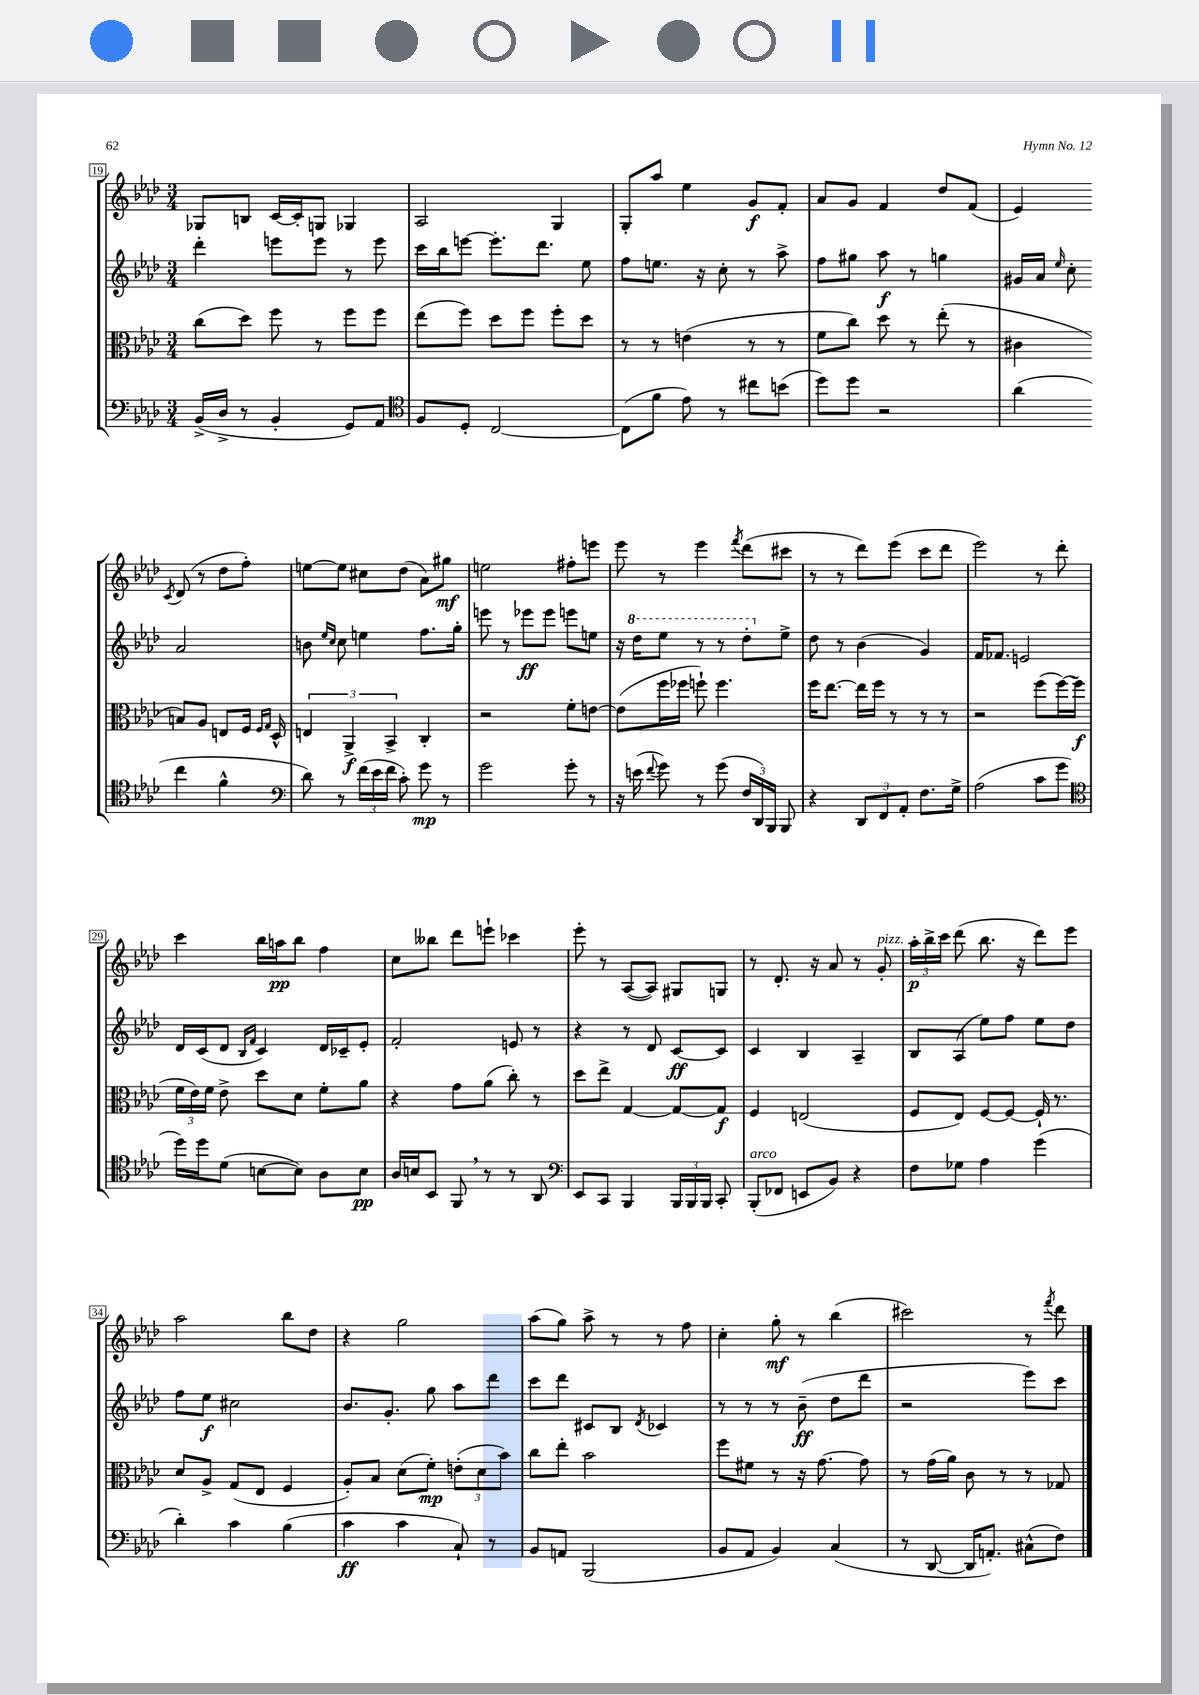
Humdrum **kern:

**kern	**kern	**kern	**kern
*staff4	*staff3	*staff2	*staff1
*clefF4	*clefC3	*clefG2	*clefG2
*k[b-e-a-d-]	*k[b-e-a-d-]	*k[b-e-a-d-]	*k[b-e-a-d-]
*M3/4	*M3/4	*M3/4	*M3/4
(16BB-^	(8cc	4ddd-'	8G-
16D-^	.	.	.
8r	8dd-)	.	8B
4BB-'	8ff	8eee	[16c
.	.	.	16c']
.	8r	8eee	8G
8GG)	8ff	8r	4G-
8AA-	8ff	8eee	.
=	=	=	=
*clefC4	*	*	*
8F	(8ee-	16ccc	2A-
.	.	16bb-	.
8D-'	8ff)	[8eee	.
[2C	8dd-	8.eee']	.
.	8ff	.	.
.	.	8.ddd-	.
.	8ff'	.	4G
.	8dd-	8ee-	.
=	=	=	=
(8C]	8r	8ff	8G'
8f	8r	8.ee	8aa-
8e-)	(4e	.	4ee-
.	.	16r	.
8r	.	8cc'	.
8cc#	8r	8r	8g
(8b	8r	8aa-^	8f'
=	=	=	=
8dd-)	8f	8ff	8a-
8dd-	8cc)	8gg#	8g
2r	8dd-	8aa-	4f
.	8r	8r	.
.	(8ee-'	4gg	8dd-
.	8r	.	(8f
=	=	=	=
(4a-	4c#	16g#	4e-)
.	.	16a-	.
.	.	16qqee-	.
.	.	8cc'	.
.	.	.	8qc
4cc	8B)	2a-	(8d-
.	8A-	.	8r
4f^^	8E	.	8dd-
.	16F	.	8ff')
.	16qqF	.	.
.	16qqG	.	.
.	16D-^^	.	.
=	=	=	=
*clefF4	*	*	*
8d-)	6E	8b	[8ee
.	.	16qqee-	.
.	.	16qqcc	.
8r	.	8cc	8ee]
.	6AA-^	.	.
(24f	.	4ee	8cc#
24e-	.	.	.
24f	6BB-^	.	.
8c')	.	.	(8dd-
8g	4C'	8.ff	8a-)
8r	.	.	8gg#
.	.	16gg'	.
=	=	=	=
2g	2r	8eee	2ee
.	.	8r	.
.	.	8eee-	.
.	.	8eee-	.
8g'	8f'	8eee	8ff#'
8r	[8e	8ee	8eee
=	=	=	=
16r	(8e]	16r	8eee-
(16e	.	16ddd-	.
8qqf	.	.	.
8g)	16ff	8eee-	8r
.	16ff-	.	.
8r	8ff`)	8r	4eee-
(8g	4.ff	8r	.
.	.	.	8qfff
24F	.	8ddd-'	(8ddd-
24DD-)	.	.	.
24BBB-	.	.	.
8BBB-	.	8ee-^	8ccc#
=	=	=	=
4r	16ff	8dd-	8r
.	[8.ee-	.	.
.	.	8r	8r
12DD-	16ee-]	(4b-	8ddd-)
.	16ff	.	.
12FF	.	.	.
.	8r	.	(8eee-
12AA-'	.	.	.
8.F	8r	4g)	8ccc
.	8r	.	8ddd-
16G^	.	.	.
=	=	=	=
(2A-	2r	16f	2eee-)
.	.	8.f-	.
.	.	2e	.
8c	(8ff	.	8r
8g	[16ff)	.	8ddd-'
.	(16ff]	.	.
=	=	=	=
*clefC4	*	*	*
16dd-)	24f	16d-	4ccc
.	24e-)	.	.
16dd-	.	(16c	.
.	24f	.	.
(8d-	8e-^	8d-	.
.	.	16qqB-	.
.	.	16qqf	.
[8B	8dd-	4c)	16bb-
.	.	.	16aa
8B])	8d-	.	8bb-
8A-	8f'	16d-	4ff
.	.	16c-~	.
8B	8a-	8e-'	.
=	=	=	=
16A-	4r	2f'	8cc
16B	.	.	.
8BB-	.	.	8bb--
8FF	8g	.	8ddd-
8r	(8a-	.	8eee`
8r	8cc')	8e	4ccc-
8AA-	8r	8r	.
=	=	=	=
*clefF4	*	*	*
8EE-	8dd-	4r	8eee-'
8CC	8ee-^	.	8r
4BBB-	[4G	8r	([8A-
.	.	8d-	8A-])
24BBB-	8G_	[8c	8G#
24BBB-	.	.	.
24BBB-	.	.	.
8CC'	8G]	8c]	8G
=	=	=	=
(8BBB-'	4F	4c	8r
8FF-	.	.	8.d-'
8EE	(2E	4B-	.
.	.	.	16r
8BB-)	.	.	8a-
4r	.	4A-~	8r
.	.	.	8g'
=	=	=	=
8F	8F	8B-	24aa-'
.	.	.	24bb-^
.	.	.	24ccc
8G-	8E-)	(8A-	(8ddd-
4A-	[8F	8ee-)	8.bb-
.	8F_	8ff	.
.	.	.	16r
(4g	16F`]	8ee-	8ddd-)
.	8.r	.	.
.	.	8dd-	8eee-
=	=	=	=
4d-')	8d-	8ff	2aa-
.	8A-^	8ee-	.
4c	(8G	2cc#	.
.	8E-	.	.
(4B-	4F	.	8bb-
.	.	.	8dd-
=	=	=	=
4c	8A-')	8.b-	4r
.	8B-	.	.
.	.	8.g'	.
4c	(8d-	.	2gg
.	8f')	8gg	.
8C`)	(12e'	8aa-	.
.	12d-	.	.
8r	.	8ddd-	.
.	12b-)	.	.
=	=	=	=
8BB-	8cc	8ccc	(8aa-
8AA	8ee-'	8ddd-	8gg)
(2BBB-	2b-	8c#	8aa-^
.	.	8B-	8r
.	.	8qd-	.
.	.	4c-	8r
.	.	.	8ff
=	=	=	=
8BB-	8ff	8r	4cc'
8AA-	8f#	8r	.
4BB-)	8r	8r	8gg'
.	16r	(8b-~	8r
.	[8.g	.	.
(4C	.	8dd-	(4bb-
.	8g]	8ddd-	.
=	=	=	=
8r	8r	2r	2ccc#)
[8DD-	(16g	.	.
.	16a-)	.	.
16DD-]	8c	.	.
8.AA')	.	.	.
.	8r	.	.
(8C#^^	8r	8eee-)	8r
.	.	.	8qfff
8F)	8G-	8ccc	8ddd-
==	==	==	==
*-	*-	*-	*-
